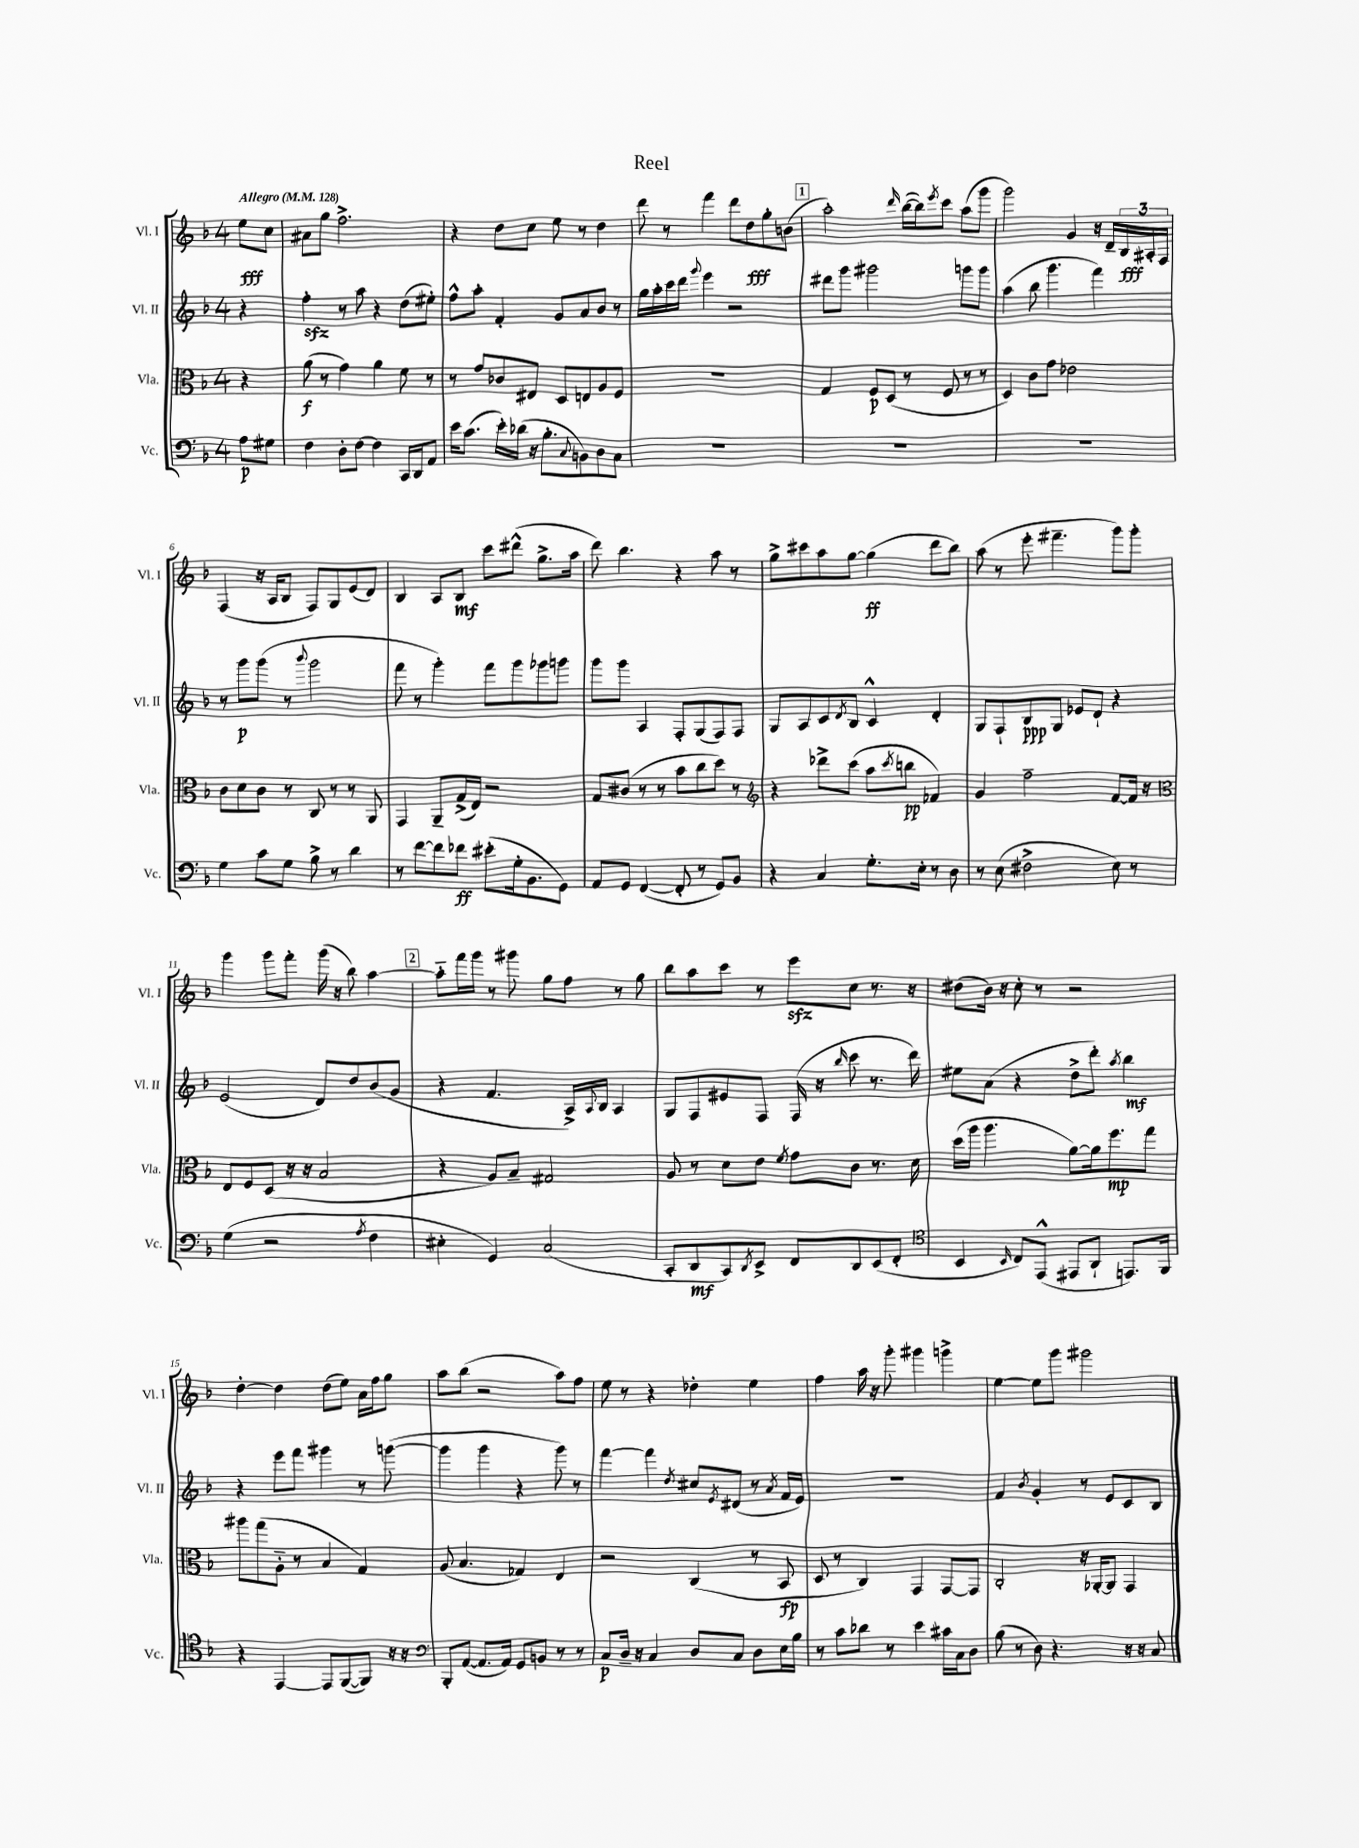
\header { title = "Reel" }
<<
\new StaffGroup <<
\new Staff = "s0" \with { instrumentName = "Vl. I" shortInstrumentName = "Vl. I" } {
    \clef treble \key f \major \once \override Staff.TimeSignature.style = #'single-digit \time 4/4 \partial 4 \tempo "Allegro" 4 = 128
    e''8\fff c''8 |
    ais'8 g''8 f''2.-> |
    r4 d''8 c''8 e''8 r8 d''4 |
    d'''8 r8 f'''4 d'''8 d''8\fff g''8-. b'8( |
    \mark \markup { \box "1" } a''2-.) \grace { d'''16 } bes''16~( bes''16) \acciaccatura { e'''8 } c'''8 a''8( g'''8 |
    g'''2) g'4 r16 d'16-- \tuplet 3/2 { bes16\fff ais16-. f16 } |
    f4( r16 a16 bes8 f8) g8 e'8( d'8) |
    bes4 a8 bes8\mf c'''8 dis'''8-^( g''8.-> a''16 |
    d'''8) bes''4. r4 a''8 r8 |
    g''8-> cis'''8 a''8 g''8~ g''4\ff( d'''8 bes''8) |
    a''8( r8 e'''8-. fis'''4.-- g'''8) g'''8-. |
    g'''4 g'''8 f'''8-. g'''16( r16 bes''8) a''4~ |
    \mark \markup { \box "2" } a''8-_ f'''16 g'''16 r8 gis'''8 g''8 f''8 r8 g''8 |
    bes''8 a''8 c'''8 r8 e'''8\sfz c''8 r8. r16 |
    dis''8( bes'16) r16 c''8-. r8 r2 |
    d''4~-. d''4 d''8( e''8) a'16 f''16 g''8 |
    a''8 bes''8( r2 a''8) f''8 |
    e''8 r8 r4 des''4-. e''4 |
    f''4 a''16 r16 g'''8-. gis'''4 g'''4-> |
    e''4~ e''8 g'''8 gis'''2 \bar "|." |
}
\new Staff = "s1" \with { instrumentName = "Vl. II" shortInstrumentName = "Vl. II" } {
    \clef treble \key f \major \once \override Staff.TimeSignature.style = #'single-digit \time 4/4 \partial 4
    r4 |
    f''4-.\sfz r8 a''8 r4 d''8( eis''8-.) |
    f''8-^ a''8-. f'4-. g'8 a'8 bes'8 r8 |
    g''16 a''16-. c'''16 d'''16 \appoggiatura { g'''8 } e'''4 r2 |
    \mark \markup { \box "1" } dis'''8 g'''8 gis'''2 g'''8 g'''8 |
    a''4( bes''8 g'''4. f'''4) |
    r8 g'''8\p g'''8( r8 \appoggiatura { bes'''8 } g'''2 |
    f'''8 r8 g'''4-.) f'''8 g'''8 ges'''8 g'''8 |
    g'''8 g'''8 a4 f8-. g8( f8) f8 |
    g8 a8 c'8 \acciaccatura { d'8 } bes8 c'4-^ d'4-. |
    g8 f8-! bes8\ppp g8 ees'8 d'8-! r4 |
    e'2( d'8) d''8 bes'8( g'8 |
    \mark \markup { \box "2" } r4 f'4. a16->) \appoggiatura { a8 } bes16 a4 |
    g8 f8 eis'8 f8 f16( r16 \grace { bes''16 } c'''8 r8. d'''16) |
    eis''8 a'8( r4 d''8-> d'''8-.) \acciaccatura { a''8 } bes''4\mf |
    r4 e'''8 f'''8 gis'''4 r8 g'''8~( |
    g'''4 g'''4 r4 g'''8) r8 |
    f'''4~ f'''4 \acciaccatura { d''8 } cis''8 \acciaccatura { e'8 } dis'8( r8 \acciaccatura { a'8 } f'16 e'16) |
    R1 |
    f'4 \acciaccatura { bes'8 } g'4-. r8 e'8 c'8 bes8 \bar "|." |
}
\new Staff = "s2" \with { instrumentName = "Vla." shortInstrumentName = "Vla." } {
    \clef alto \key f \major \once \override Staff.TimeSignature.style = #'single-digit \time 4/4 \partial 4
    r4 |
    a'8\f( r8 g'4) a'4 f'8 r8 |
    r8 g'8 ces'8 eis8 d8 e8 a8 f8 |
    R1 |
    \mark \markup { \box "1" } g4 f8\p d8( r8 f8 r8 r8 |
    d4) c'8 g'8 ees'2 |
    c'8 d'8 c'8 r8 c8 r8 r8 a,8 |
    g,4 a,8-- g16->( e16) r2 |
    g8 cis'8( r8 r8 bes'8 c''8 d''8) r8 |
    \clef treble r4 des'''8-> c'''8( a''8 \acciaccatura { c'''8 } b''8\pp fes'4) |
    g'4 f''2-- f'8~ f'16 r16 |
    \clef alto e8 f8 d8( r16 r16 bes2 |
    \mark \markup { \box "2" } r4 a8) bes8-- gis2 |
    a8 r8 d'8 e'8 \acciaccatura { f'8 } g'8 c'8 r8. d'16 |
    d''16( a''16 a''4. a'8~) a'16 f''8.\mp g''8 |
    ais''8 g''8( a8-_ r8 bes4 g4) |
    a8( bes4. ges4) e4 |
    r2 c4( r8 bes,8\fp |
    d8 r8 c4) g,4 g,8~ g,8 |
    c2-. r16 aes,16~-. aes,8 g,4 \bar "|." |
}
\new Staff = "s3" \with { instrumentName = "Vc." shortInstrumentName = "Vc." } {
    \clef bass \key f \major \once \override Staff.TimeSignature.style = #'single-digit \time 4/4 \partial 4
    a8\p gis8 |
    f4 d8-. f8~ f4 c,16 d,16 a,8 |
    e'16 c'8.( e'16-.) des'16( r16 bes8.-. \appoggiatura { c8 } b,8) d8 c8 |
    R1 |
    \mark \markup { \box "1" } R1 |
    R1 |
    g4 c'8 g8 bes8-> r8 d'4 |
    r8 f'8~ f'8 fes'8\ff eis'8-.( g16-. bes,8. g,8) |
    a,8 g,8 f,4~( f,8-. r8 g,8) bes,8 |
    r4 c4 g8.-. e16-. r8 d8 |
    r8 e8( fis2-> e8) r8 |
    g4( r2 \acciaccatura { a8 } f4 |
    \mark \markup { \box "2" } eis4-. g,4) c2( |
    c,8-. d,8\mf c,8) \acciaccatura { d,8 } e,8-> f,8 d,8 e,8( f,8-. |
    \clef tenor bes,4 \grace { bes,16 } c8) e,8-^( eis,8 a,8-! e,8.) f,16 |
    r4 e,4~ e,8 f,8~( f,8) r16 r16 |
    \clef bass bes,,8-. a,8~( a,8. a,16) g,8 b,8 r8 r8 |
    c8\p d16-- r16 c4 d8 c8 d8 e16 bes16 |
    r8 c'8 des'8 r8 e'4 cis'16 c16 d8 |
    bes8( r8 d8) r4. r16 r16 c8 \bar "|." |
}
>>
>>
